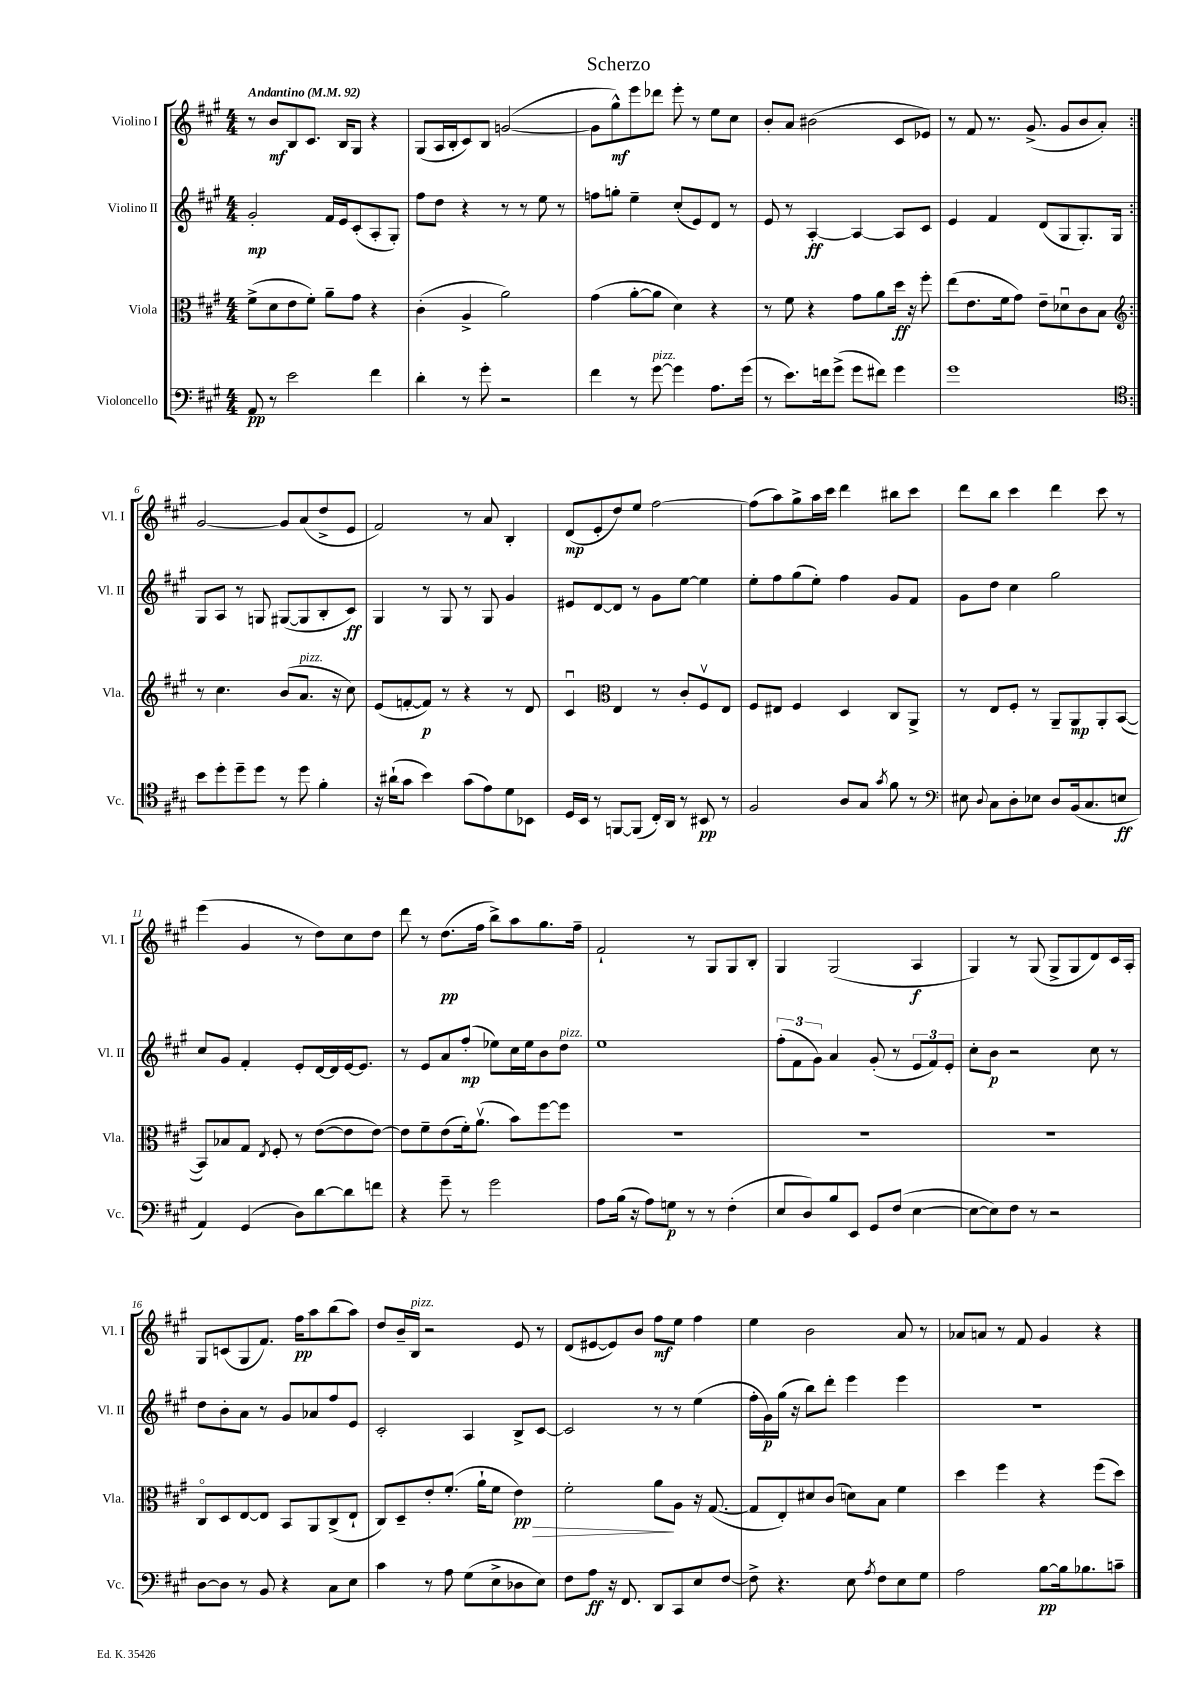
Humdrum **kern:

**kern	**dynam	**kern	**dynam	**kern	**dynam	**kern	**dynam
*part4	*part4	*part3	*part3	*part2	*part2	*part1	*part1
*staff4	*staff4	*staff3	*staff3	*staff2	*staff2	*staff1	*staff1
*I"Violoncello	*	*I"Viola	*	*I"Violino II	*	*I"Violino I	*
*I'Vc.	*	*I'Vla.	*	*I'Vl. II	*	*I'Vl. I	*
*clefF4	*	*clefC3	*	*clefG2	*	*clefG2	*
*k[f#c#g#]	*	*k[f#c#g#]	*	*k[f#c#g#]	*	*k[f#c#g#]	*
*M4/4	*	*M4/4	*	*M4/4	*	*M4/4	*
*MM92	*	*MM92	*	*MM92	*	*MM92	*
=1	=1	=1	=1	=1	=1	=1	=1
!	!	!	!	!	!	!LO:TX:a:B:t=Andantino	!
8AA/	pp	(8f#^\L	.	2g#'/	mp	8r	.
8r	.	8d\	.	.	.	8b/L	mf
2e\	.	8e\	.	.	.	8B/	.
.	.	8f#'\J)	.	.	.	8.c#/J	.
.	.	8a~\L	.	16f#/LL	.	.	.
.	.	.	.	16e/J	.	16B/KL	.
.	.	8g#\J	.	(8c#'/	.	8G#/J	.
4f#\	.	4r	.	8A'/	.	4r	.
.	.	.	.	8G#'/J)	.	.	.
=2	=2	=2	=2	=2	=2	=2	=2
4d'\	.	(4c#'\	.	8ff#\L	.	(8G#/L	.
.	.	.	.	8dd\J	.	16A/L	.
.	.	.	.	.	.	16B'/J	.
8r	.	4A^/	.	4r	.	8c#/)	.
8g#'\	.	.	.	.	.	8B/J	.
2r	.	2a\)	.	8r	.	([2gn/	.
.	.	.	.	8r	.	.	.
.	.	.	.	8ee\	.	.	.
.	.	.	.	8r	.	.	.
=3	=3	=3	=3	=3	=3	=3	=3
4f#\	.	(4g#\	.	8ffn\L	.	8g\L]	.
.	.	.	.	8ggn'\J	.	8gg#^^\)	mf
8r	.	[8a'\L	.	4ee~\	.	8eee\	.
!LO:TX:a:i:t=pizz.	!	!	!	!	!	!	!
[8g#\	.	8a\J]	.	.	.	8ddd-X\J	.
4g#\]	.	4d\)	.	(8cc#'/L	.	8eee'\	.
.	.	.	.	8e/)	.	8r	.
8.A\L	.	4r	.	8d/J	.	8ee\L	.
.	.	.	.	8r	.	8cc#\J	.
(16g#\Jk	.	.	.	.	.	.	.
=4	=4	=4	=4	=4	=4	=4	=4
8r	.	8r	.	8e/	.	8b'/L	.
8.e\L)	.	8f#\	.	8r	.	8a/J	.
.	.	4r	.	[4A'/	ff	(2b#X\	.
16fn\k	.	.	.	.	.	.	.
(8g#^\J	.	.	.	.	.	.	.
8g#\L	.	8g#\L	.	4A/_	.	.	.
8f#X\J)	.	8a\	.	.	.	.	.
4g#\	.	16dd\Jk	ff	8A/L]	.	8c#/L	.
.	.	16r	.	.	.	.	.
.	.	8ff#'\	.	8c#/J	.	8e-X/J)	.
=5	=5	=5	=5	=5	=5	=5	=5
1g#	.	(8ee\L	.	4e/	.	8r	.
.	.	8.e\	.	.	.	8f#/	.
.	.	.	.	4f#/	.	8.r	.
.	.	16f#\k	.	.	.	.	.
.	.	8g#\J)	.	.	.	.	.
.	.	.	.	.	.	(8.g#^/	.
.	.	8e~\L	.	(8d/L	.	.	.
.	.	8d-Xu\	.	8G#/	.	8g#/L	.
.	.	8c#\	.	8.G#'/)	.	8b/	.
.	.	8B\J	.	.	.	8a'/J)	.
.	.	.	.	16G#/Jk	.	.	.
!!LO:LB:g=z
=6:|!	=6:|!	=6:|!	=6:|!	=6:|!	=6:|!	=6:|!	=6:|!
*clefC4	*	*clefG2	*	*	*	*	*
8b\L	.	8r	.	8G#/L	.	[2g#/	.
8dd'\	.	4.cc#\	.	8A/J	.	.	.
8dd~\	.	.	.	8r	.	.	.
8dd\J	.	.	.	8Gn/	.	.	.
8r	.	(8b/L	.	([8G#X/L	.	8g#/L]	.
!	!	!LO:TX:a:i:t=pizz.	!	!	!	!	!
8dd\	.	8.a/J	.	8G#/]	.	(8a/	.
4f#'\	.	.	.	8B'/	.	8dd^/	.
.	.	16r	.	.	.	.	.
.	.	8cc#\)	.	8c#/J)	ff	8e/J	.
=7	=7	=7	=7	=7	=7	=7	=7
16r	.	(8e/L	.	4G#/	.	2f#/)	.
(16a#X`\KL	.	.	.	.	.	.	.
8g#\J	.	[8fn'/	.	.	.	.	.
4b\)	.	8f/J])	p	8r	.	.	.
.	.	8r	.	8G#/	.	.	.
(8g#\L	.	4r	.	8r	.	8r	.
8e\)	.	.	.	8G#/	.	8a/	.
8d\	.	8r	.	4g#/	.	4B'/	.
8BB-X\J	.	8d/	.	.	.	.	.
=8	=8	=8	=8	=8	=8	=8	=8
16D/LL	.	4c#u/	.	8e#X/L	.	(8d/L	mp
16BB/JJ	.	.	.	.	.	.	.
8r	.	.	.	[8d/	.	8e'/	.
*	*	*clefC3	*	*	*	*	*
[8FFn/L	.	4E/	.	8d/J]	.	8dd/)	.
(8FF/J]	.	.	.	8r	.	8ee/J	.
16C#'/LL)	.	8r	.	8g#\L	.	[2ff#\	.
16AA/JJ	.	.	.	.	.	.	.
8r	.	8c#'/L	.	[8ee\J	.	.	.
8BB#X/	pp	8F#v/	.	4ee\]	.	.	.
8r	.	8E/J	.	.	.	.	.
=9	=9	=9	=9	=9	=9	=9	=9
2F#/	.	8F#/L	.	8ee'\L	.	(8ff#\L]	.
.	.	8E#X/J	.	8ff#\	.	8aa\)	.
.	.	4F#/	.	(8gg#\	.	8gg#^\	.
.	.	.	.	8ee'\J)	.	16aa\L	.
.	.	.	.	.	.	16ccc#\JJ	.
8A/L	.	4D/	.	4ff#\	.	4ddd\	.
8G#/J	.	.	.	.	.	.	.
8qg#/	.	.	.	.	.	.	.
8f#\	.	8C#/L	.	8g#/L	.	8bb#X\L	.
8r	.	8AA^/J	.	8f#/J	.	8ccc#\J	.
=10	=10	=10	=10	=10	=10	=10	=10
*clefF4	*	*	*	*	*	*	*
8E#X\	.	8r	.	8g#\L	.	8ddd\L	.
8qqD/	.	.	.	.	.	.	.
8C#\L	.	8E/L	.	8dd\J	.	8bb\J	.
8D'\	.	8F#'/J	.	4cc#\	.	4ccc#\	.
8E-X\J	.	8r	.	.	.	.	.
8D/L	.	8AA~/L	.	2gg#\	.	4ddd\	.
(16BB/k	.	8AA/	mp	.	.	.	.
8.C#/	.	.	.	.	.	.	.
.	.	8AA'/	.	.	.	8ccc#\	.
8En/J	ff	([8BB/J	.	.	.	8r	.
!!LO:LB:g=z
=11	=11	=11	=11	=11	=11	=11	=11
4AA/)	.	8BB/L])	.	8cc#/L	.	(4eee\	.
.	.	8B-X/	.	8g#/J	.	.	.
(4GG#/	.	8G#/J	.	4f#'/	.	4g#/	.
.	.	8qE/	.	.	.	.	.
.	.	8F#'/	.	.	.	.	.
8D\L)	.	8r	.	8e'/L	.	8r	.
[8d\	.	([8e\L	.	[16d/L	.	8dd\L)	.
.	.	.	.	16d/]	.	.	.
8d\]	.	8e\]	.	[16e/J	.	8cc#\	.
.	.	.	.	8.e/J]	.	.	.
8fn\J	.	[8e\J)	.	.	.	8dd\J	.
=12	=12	=12	=12	=12	=12	=12	=12
4r	.	8e\L]	.	8r	.	8ddd\	.
.	.	8f#~\	.	8e/L	.	8r	.
8g#~\	.	(8e\	.	8a/	.	(8.dd\L	pp
8r	.	16f#'\k)	.	(8ff#'/J	mp	.	.
.	.	(8.av\J	.	.	.	16ff#\Jk	.
2g#\	.	.	.	8ee-X\L)	.	8bb^\L)	.
.	.	8b\L)	.	16cc#\L	.	8aa\	.
.	.	.	.	16ee-\J	.	.	.
.	.	[8ff#\	.	8b\	.	8.gg#\	.
!	!	!	!	!LO:TX:a:i:t=pizz.	!	!	!
.	.	8ff#\J]	.	8dd\J	.	.	.
.	.	.	.	.	.	16ff#~\Jk	.
=13	=13	=13	=13	=13	=13	=13	=13
8A\L	.	1r	.	1ee	.	2f#`/	.
(16B\Jk	.	.	.	.	.	.	.
16r	.	.	.	.	.	.	.
8A\L)	.	.	.	.	.	.	.
8Gn\J	p	.	.	.	.	.	.
8r	.	.	.	.	.	8r	.
8r	.	.	.	.	.	8G#/L	.
(4F#'\	.	.	.	.	.	8G#/	.
.	.	.	.	.	.	8B'/J	.
=14	=14	=14	=14	=14	=14	=14	=14
8E/L	.	1r	.	(12ff#'\L	.	4G#/	.
.	.	.	.	12f#\	.	.	.
8D/)	.	.	.	.	.	.	.
.	.	.	.	12g#\J)	.	.	.
8B/	.	.	.	4a/	.	(2G#/	.
8EE/J	.	.	.	.	.	.	.
8GG#/L	.	.	.	(8g#'/	.	.	.
(8F#/J	.	.	.	8r	.	.	.
[4E\	.	.	.	12e/L	.	4A/	f
.	.	.	.	12f#/)	.	.	.
.	.	.	.	12e'/J	.	.	.
=15	=15	=15	=15	=15	=15	=15	=15
8E\L_	.	1r	.	8cc#'\L	.	4G#/)	.
8E\])	.	.	.	8b\J	p	.	.
8F#\J	.	.	.	2r	.	8r	.
8r	.	.	.	.	.	(8G#/	.
2r	.	.	.	.	.	8G#^/L	.
.	.	.	.	.	.	8G#/	.
.	.	.	.	8cc#\	.	8d/)	.
.	.	.	.	8r	.	16c#/L	.
.	.	.	.	.	.	16A'/JJ	.
!!LO:LB:g=z
=16	=16	=16	=16	=16	=16	=16	=16
[8D\L	.	8C#/L	.	8dd\L	.	8G#/L	.
8D\J]	.	8D/	.	8b'\	.	(8cn/	.
8r	.	[8E/	.	8a\J	.	8G#/	.
8BB/	.	8E/J]	.	8r	.	8.f#/J)	.
4r	.	8BB/L	.	8g#/L	.	.	.
.	.	.	.	.	.	16ff#\KL	pp
.	.	8AA/	.	8a-X/	.	8aa\	.
8C#\L	.	(8C#^/	.	8ff#/	.	(8bb\	.
8E\J	.	8E`/J	.	8e/J	.	8aa\J)	.
=17	=17	=17	=17	=17	=17	=17	=17
4c#\	.	8C#/L)	.	2c#'/	.	8dd/L	.
.	.	8D~/	.	.	.	16b~/L	.
!	!	!	!	!	!	!LO:TX:a:i:t=pizz.	!
.	.	.	.	.	.	16B/JJ	.
8r	.	8e'/	.	.	.	2r	.
8A\	.	(8.f#'/J	.	.	.	.	.
(8G#\L	.	.	.	4A/	.	.	.
.	.	16a`\KL	.	.	.	.	.
8E^\	.	8f#\J	.	.	.	.	.
!	!	!	!LO:HP:b	!	!	!	!
8D-X\	.	4e\)	> pp	8B^/L	.	8e/	.
8E\J)	.	.	.	[8c#/J	.	8r	.
=18	=18	=18	=18	=18	=18	=18	=18
8F#\L	.	2f#'\	.	2c#/]	.	(8d/L	.
8A\J	ff	.	.	.	.	[8e#X/	.
16r	.	.	.	.	.	8e#/])	.
8.FF#/	.	.	.	.	.	.	.
.	.	.	.	.	.	8b/J	.
8DD/L	.	8a\L	.	8r	.	8ff#\L	mf
8CC#/	.	8A\J	]	8r	.	8ee\J	.
8E/	.	16r	.	(4ee\	.	4ff#\	.
.	.	([8.G#/	.	.	.	.	.
[8F#/J	.	.	.	.	.	.	.
=19	=19	=19	=19	=19	=19	=19	=19
8F#^\]	.	8G#/L]	.	16ff#'\LL	.	4ee\	.
.	.	.	.	16g#\)	p	.	.
4.r	.	8E'/)	.	(16gg#\JJ	.	.	.
.	.	.	.	16r	.	.	.
.	.	8d#X/	.	8bb\L)	.	2b\	.
.	.	(8c#/J	.	8ddd'\J	.	.	.
8E\	.	8dn\L)	.	4eee\	.	.	.
8qA/	.	.	.	.	.	.	.
8F#\L	.	8B\J	.	.	.	.	.
8E\	.	4f#\	.	4eee\	.	8a/	.
8G#\J	.	.	.	.	.	8r	.
=20	=20	=20	=20	=20	=20	=20	=20
2A\	.	4dd\	.	1r	.	8a-X/L	.
.	.	.	.	.	.	8an/J	.
.	.	4ff#\	.	.	.	8r	.
.	.	.	.	.	.	8f#/	.
[8B\L	pp	4r	.	.	.	4g#/	.
16B\k]	.	.	.	.	.	.	.
8.B-X\	.	.	.	.	.	.	.
.	.	(8ff#\L	.	.	.	4r	.
8cn~\J	.	8dd\J)	.	.	.	.	.
==	==	==	==	==	==	==	==
*-	*-	*-	*-	*-	*-	*-	*-
